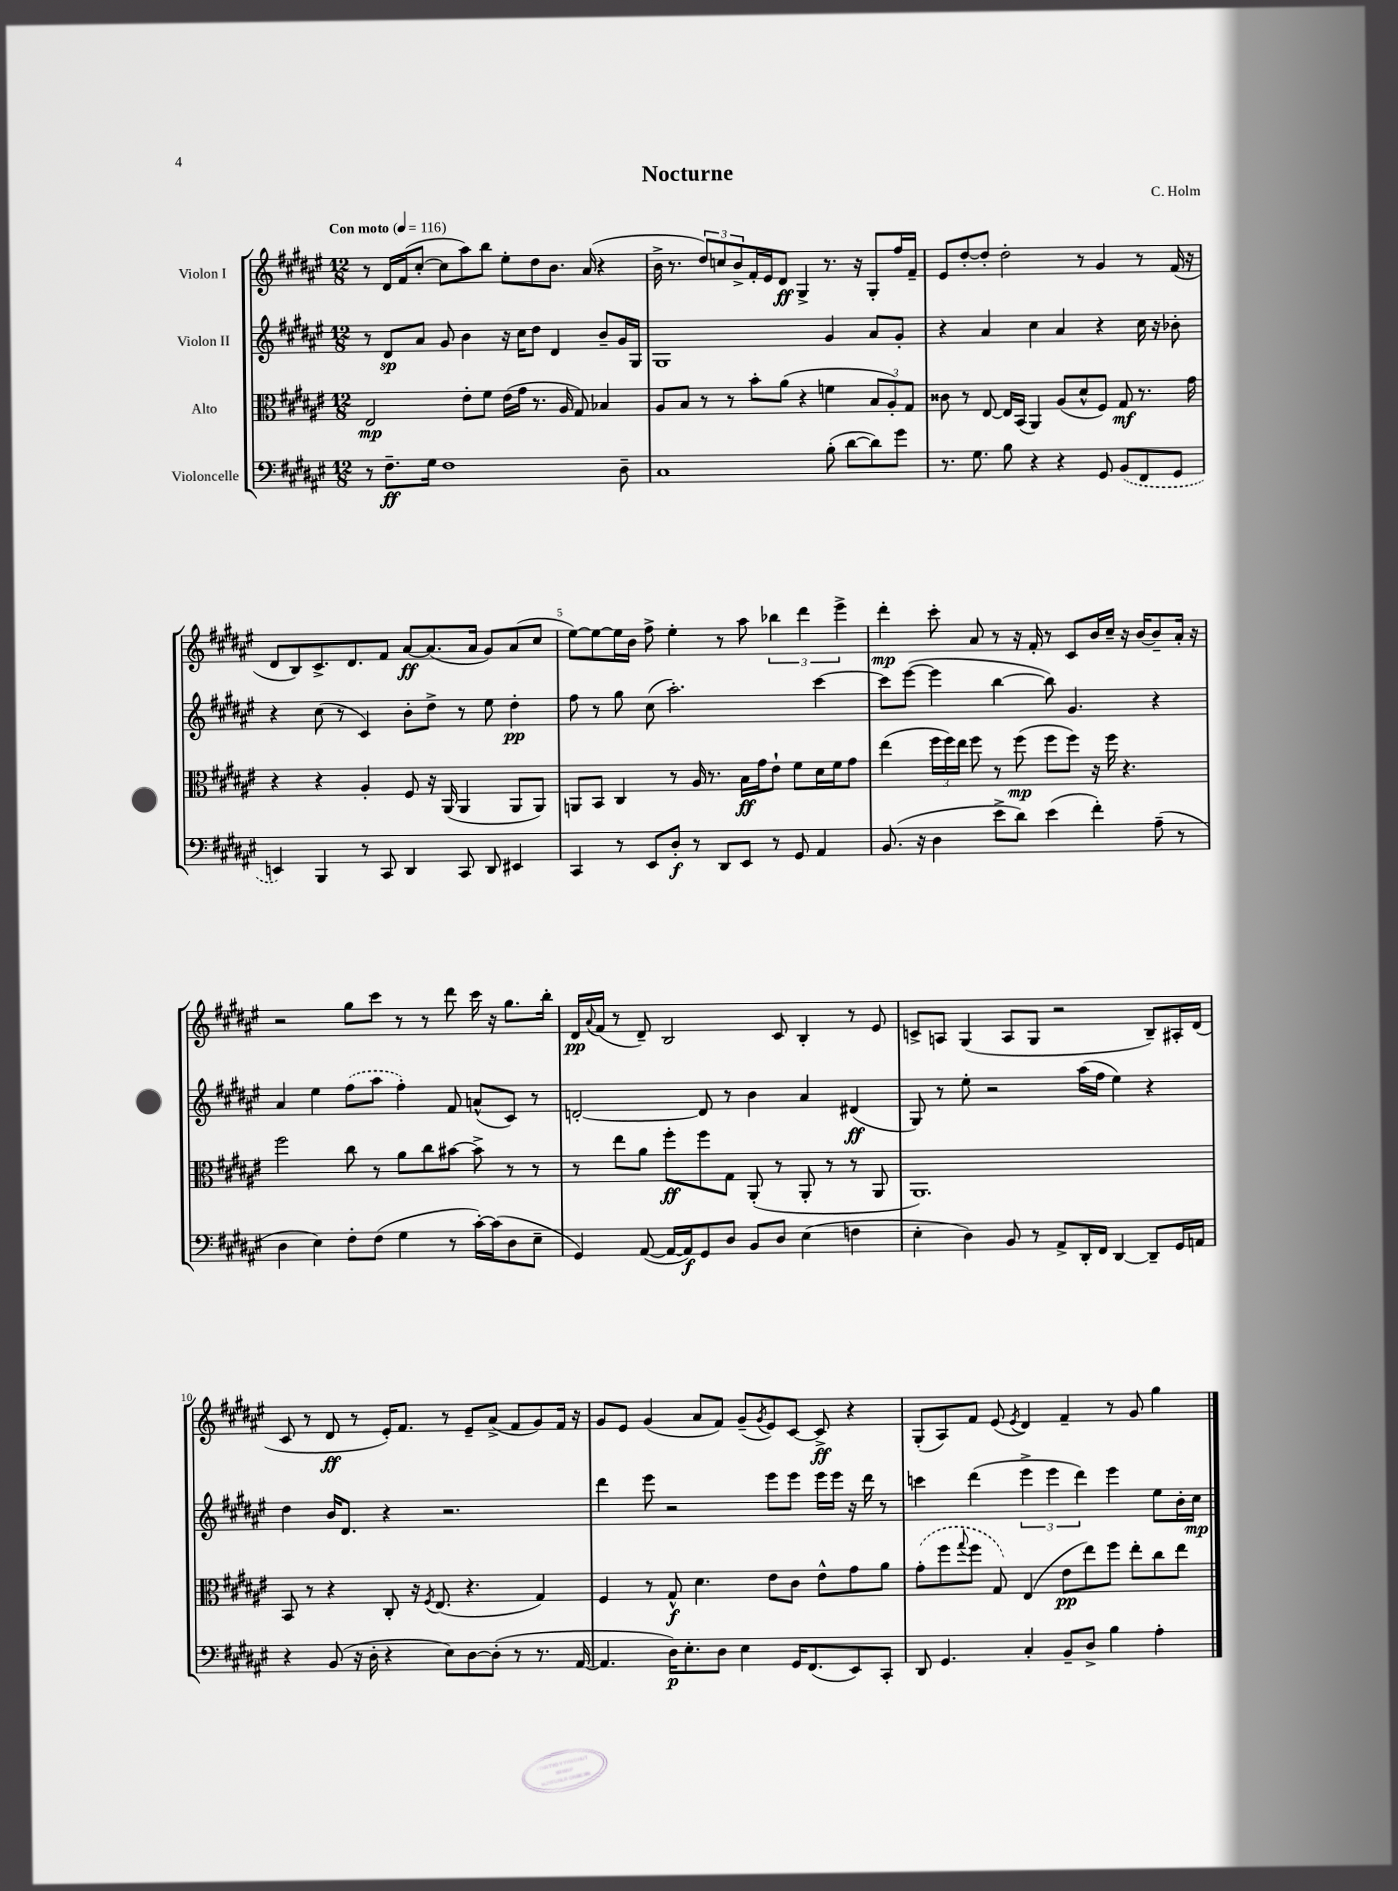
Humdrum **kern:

**kern	**kern	**kern	**kern
*staff4	*staff3	*staff2	*staff1
*clefF4	*clefC3	*clefG2	*clefG2
*k[f#c#g#d#a#e#]	*k[f#c#g#d#a#e#]	*k[f#c#g#d#a#e#]	*k[f#c#g#d#a#e#]
*M12/8	*M12/8	*M12/8	*M12/8
*MM116	*MM116	*MM116	*MM116
8r	2E#	8r	8r
8.F#~	.	8d#	16d#
.	.	.	(16f#
.	.	8a#	[8cc#'
16G#	.	.	.
1F#	.	8g#	8cc#]
.	8e#'	4b	8aa#)
.	8f#	.	8bb
.	(16e#	16r	8ee#'
.	16g#	16cc#	.
.	8.r	8dd#	8dd#
.	.	4d#	8.b
.	16A#	.	.
.	8G#)	.	.
.	.	.	(16a#
.	4B-	8b~	4r
8D#~	.	16g#	.
.	.	16G#	.
=	=	=	=
1C#	8A#	1G#	16b^
.	.	.	8.r
.	8B	.	.
.	8r	.	12dd#)
.	.	.	12cc
.	8r	.	.
.	.	.	12b^
.	8b'	.	16f#'
.	.	.	16e#
.	(8a#	.	8d#
.	4r	.	4G#^
(8B'	4f	4g#	8.r
[8d#	.	.	.
.	.	.	16r
8d#])	12B	8a#	8G#'
.	12A#')	.	.
8g#	.	8g#'	16ff#
.	12G#	.	.
.	.	.	16f#~
=	=	=	=
8.r	8c##	4r	8e#
.	8r	.	[8dd#'
8.G#	.	.	.
.	[8E#	4a#	8dd#']
8B	16E#]	.	2dd#'
.	(16BB	.	.
4r	4AA#)	4cc#	.
4r	(8A#	4a#	.
.	8d#^^	.	8r
8GG#	8F#)	4r	4g#
(8BB	8G#	.	.
8FF#	8.r	16cc#	8r
.	.	16r	.
8GG#	.	8b-'	(16f#
.	16g#	.	16r
=	=	=	=
4EE)	4r	4r	8d#
.	.	.	8B)
4BBB	4r	(8cc#	8.c#^
.	.	8r	.
.	.	.	8.d#
8r	4A#'	4c#)	.
8CC#	.	.	8f#
4DD#	8F#	8b'	[8a#
.	16r	8dd#^	(8.a#]
.	(16AA#	.	.
8CC#	4AA#	8r	.
.	.	.	16a#
8DD#	.	8ee#	8g#)
4EE#	8AA#	4dd#'	(8a#
.	8AA#)	.	8cc#
=	=	=	=
4CC#	8AA	8ff#	[8ee#)
.	8BB	8r	8ee#_
8r	4C#	8gg#	16ee#]
.	.	.	16b
8EE#	.	(8cc#	8ff#^
8D#'	8r	2.aa#')	4ee#'
8r	16A#	.	.
.	8.r	.	.
8DD#	.	.	8r
8EE#	16B	.	8aa#
.	16g#	.	.
8r	8e#`	.	6bb-
8GG#	8f#	.	.
.	.	.	6ddd#
4AA#	16d#	[4ccc#	.
.	16f#	.	.
.	.	.	6eee#^
.	8g#	.	.
=	=	=	=
(8.BB	(4ee#	8ccc#]	4ddd#'
.	.	([8eee#	.
16r	.	.	.
4D#	24ff#	4eee#]	8ccc#'
.	24ff#)	.	.
.	24ee#	.	.
.	8ff#	.	8a#
8e#^	8r	[4bb	8r
8d#)	(8ff#	.	16r
.	.	.	16f#'
(4e#	8ff#	8bb])	8r
.	8ff#)	4.g#	8c#
4f#')	16r	.	16b
.	16ff#	.	16cc#~
.	4.r	.	16r
.	.	.	[16b
(8A#~	.	4r	8b~]
8r	.	.	16a#'
.	.	.	16r
=	=	=	=
4D#	2ff#	4a#	2r
4E#)	.	4ee#	.
8F#'	8cc#	(8ff#	8gg#
(8F#	8r	8aa#	8ccc#
4G#	8a#	4ff#')	8r
.	8cc#	.	8r
8r	[8b#	8f#	8ddd#
[16c#')	8b#^]	(8a^^	16ccc#
(16c#]	.	.	16r
8D#	8r	8c#)	8.gg#
8E#~	8r	8r	.
.	.	.	16bb'
=	=	=	=
4GG#)	8r	[2d'	16d#
.	.	.	8qqa#
.	.	.	(16f#
.	8ee#	.	8r
([8AA#	8a#	.	8d#~)
16AA#_	8ff#'	.	2B
16AA#])	.	.	.
8GG#	8ff#	8d]	.
8D#	8G#	8r	.
8BB	(8AA#'	4b	.
8D#	8r	.	8c#
(4E#	8AA#'	4a#	4B'
.	8r	.	.
4F	8r	(4d#	8r
.	8AA#	.	8e#
=	=	=	=
4E#'	1.AA#)	8G#)	8c^
.	.	8r	8A
4D#)	.	8ee#'	(4G#
.	.	2r	.
8BB	.	.	8A
8r	.	.	8G#
8AA#^	.	.	2r
16DD#'	.	(16aa#	.
16FF#	.	16ff#	.
[4DD#	.	4ee#)	.
8DD#~]	.	4r	8B~)
16GG#	.	.	16A#'
16AA	.	.	(16d#
=	=	=	=
4r	8BB	4dd#	8c#
.	8r	.	8r
(8BB	4r	16b	8d#
.	.	8.d#	.
16r	.	.	8r
16D#'	.	.	.
4r	8C#'	4r	16e#')
.	.	.	8.f#
.	16r	.	.
.	8qF#	.	.
.	(8.E#	.	.
8E#)	.	2.r	8r
[8D#	4.r	.	8e#~
(8D#']	.	.	(8a#^
8r	.	.	8f#
8.r	4G#)	.	8g#)
.	.	.	16f#
[16AA#	.	.	16r
=	=	=	=
4.AA#]	4F#	4ddd#	8g#
.	.	.	8e#
.	8r	8eee#	(4g#
16D#)	8G#^^	2r	.
8.E#'	.	.	.
.	4.d#	.	8a#
8D#	.	.	8f#)
4E#	.	.	(8g#~
.	.	.	8qg#
.	8e#	8eee#	8e#)
16GG#	8c#	8eee#	[8c#
(8.FF#	.	.	.
.	8e#^^	16eee#	8c#^]
.	.	16eee#	.
8EE#)	8g#	16r	4r
.	.	16ddd#	.
8CC#'	8a#	8r	.
=	=	=	=
8DD#	(8g#'	4ccc	(8G#'
4.GG#	8ff#	.	8A#)
.	8qqgg#	.	.
.	8ff#	(4ddd#	8f#
.	8G#)	.	(8e#
.	.	.	8qe#
4C#'	(4E#	6eee#^	4d#)
.	.	6eee#	.
8BB~	8e#	.	4f#~
.	.	6ddd#)	.
8D#^	8ee#)	.	.
4B	8ff#	4eee#	8r
.	8ee#'	.	8g#
4A#'	8cc#	8ee#	4gg#
.	8ee#	16b'	.
.	.	16cc#	.
==	==	==	==
*-	*-	*-	*-
